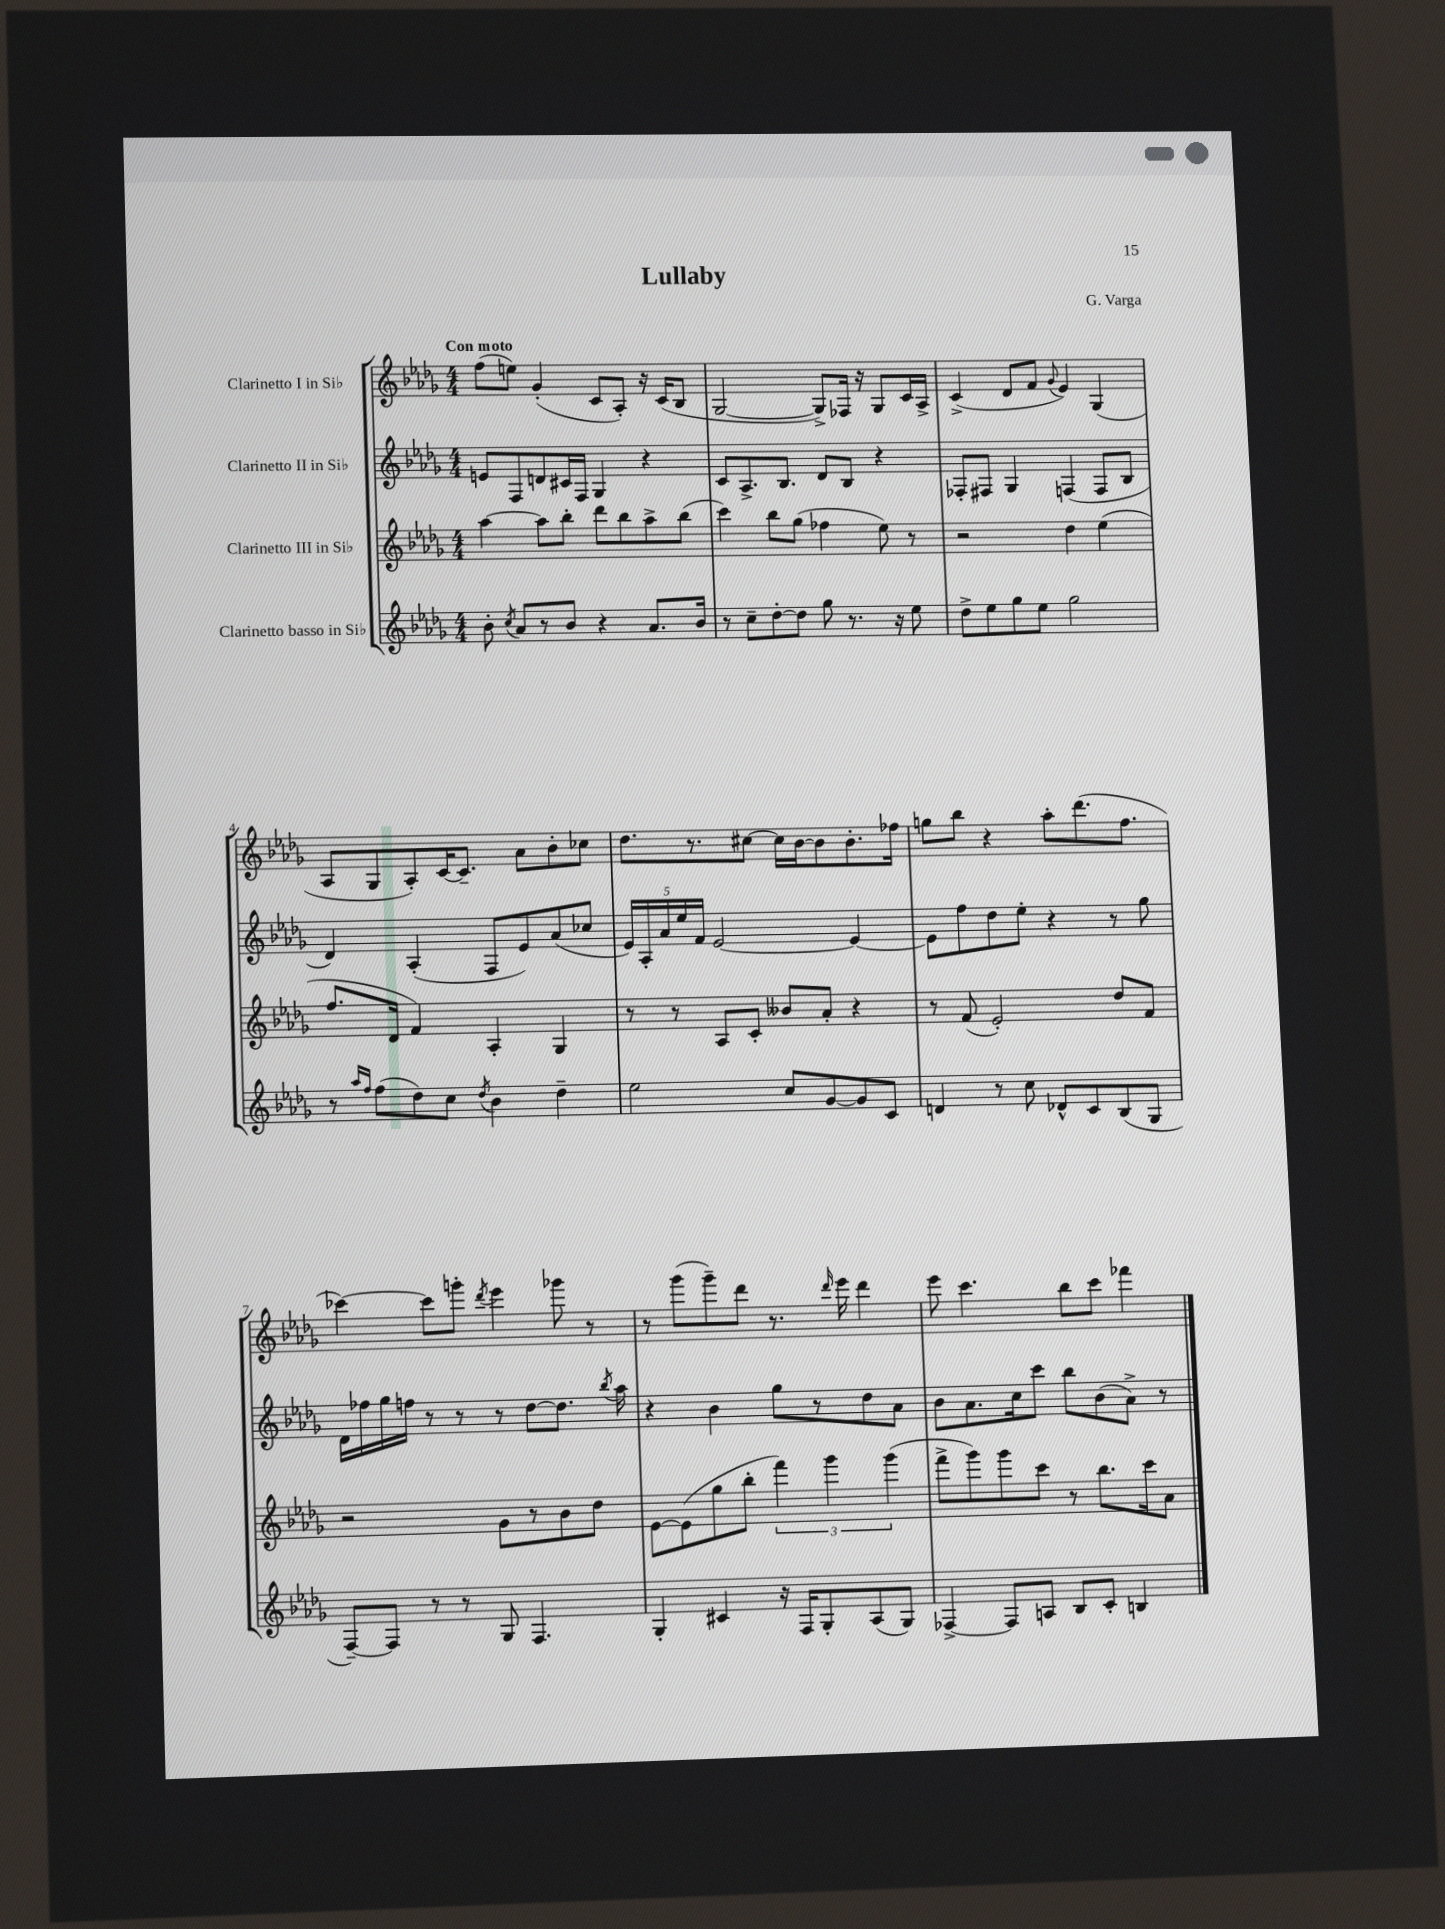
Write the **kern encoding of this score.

**kern	**kern	**kern	**kern
*staff4	*staff3	*staff2	*staff1
*clefG2	*clefG2	*clefG2	*clefG2
*k[b-e-a-d-g-]	*k[b-e-a-d-g-]	*k[b-e-a-d-g-]	*k[b-e-a-d-g-]
*M4/4	*M4/4	*M4/4	*M4/4
8b-'	[4aa-	8e	(8ff
8qcc	.	.	.
8a-	.	8F	8ee)
8r	8aa-]	8d	(4g-'
8b-	8bb-'	16c#	.
.	.	16F	.
4r	8ddd-	4G-	8c
.	8bb-	.	8A-')
8.a-	8aa-^	4r	16r
.	.	.	(16c
.	(8bb-	.	8B-
16b-	.	.	.
=	=	=	=
8r	4ccc)	8c	[2G-
8cc~	.	8.A-^	.
[8dd-'	8bb-	.	.
.	.	8.B-	.
8dd-]	(8gg-	.	.
8gg-	4ff-	8d-	8G-^])
8.r	.	8B-	16F-
.	.	.	16r
.	8ee-)	4r	8G-
16r	.	.	.
8ee-	8r	.	16c
.	.	.	16A-^
=	=	=	=
8dd-^	2r	8F-'	(4c^
8ee-	.	8F#	.
8gg-	.	4G-	8d-
8ee-	.	.	8f
.	.	.	8qqg-
2gg-	4dd-	(4F	4e-)
.	(4ee-	8F	(4G-
.	.	8B-	.
=	=	=	=
8r	8.ff	4d-)	8A-
16qqaa-	.	.	.
16qqff	.	.	.
(8ff	.	.	8G-
.	16d-	.	.
8dd-)	4f)	(4A-'	8A-')
8cc	.	.	[16c
.	.	.	8.c~]
8qdd-	.	.	.
4b-	4A-'	8F	.
.	.	8e-)	8a-
4dd-~	4G-	(8a-	8b-'
.	.	8cc-	8cc-
=	=	=	=
2ee-	8r	20e-)	8.dd-
.	.	20A-'	.
.	.	20a-	.
.	8r	.	.
.	.	20ee-	.
.	.	.	8.r
.	.	20f	.
.	8A-	[2e-	.
.	8c'	.	[8cc#
8cc	8b--	.	16cc#]
.	.	.	[16b-
[8g-	8a-'	.	8b-]
8g-]	4r	4e-_	8.b-'
8c	.	.	.
.	.	.	16ff-
=	=	=	=
4d	8r	8e-]	8gg
.	(8f	8ff	8bb-
8r	2e-')	8dd-	4r
8cc	.	8ee-'	.
8d-^^	.	4r	8aa-'
8c	.	.	(8.ddd-
(8B-	8dd-	8r	.
.	.	.	8.ff
8G-	8f	8gg-	.
=	=	=	=
[8F~)	2r	16d-	[4ccc-)
.	.	16ff-	.
8F]	.	16gg-	.
.	.	16ff	.
8r	.	8r	8ccc-]
8r	.	8r	8ggg'
.	.	.	8qddd-
8G-	8g-	8r	4eee-
4.F	8r	[8dd-	.
.	8b-	8.dd-]	8ggg-
.	8dd-	.	8r
.	.	8qbb-	.
.	.	16aa-	.
=	=	=	=
4G-'	[8e-	4r	8r
.	(8e-]	.	(8ggg-
4c#	8gg-	4b-	8ggg-~)
.	8bb-'	.	8ddd-
16r	6fff)	8gg-	8.r
16F	.	.	.
8G-'	.	8r	.
.	6ggg-	.	.
.	.	.	16qqddd-
.	.	.	16eee-
(8A-	.	8dd-	4ddd-
.	(6ggg-	.	.
8G-)	.	8a-	.
=	=	=	=
[4F-^	8fff^	8b-	8eee-
.	8ggg-)	8.a-	4.ccc
8F-]	8ggg-	.	.
.	.	16cc	.
8A	8ccc	8ccc	.
8B-	8r	8bb-	8bb-
8c'	8.bb-	(8b-	8ccc
4B	.	8a-^)	4fff-
.	16ccc	.	.
.	8a-	8r	.
==	==	==	==
*-	*-	*-	*-
